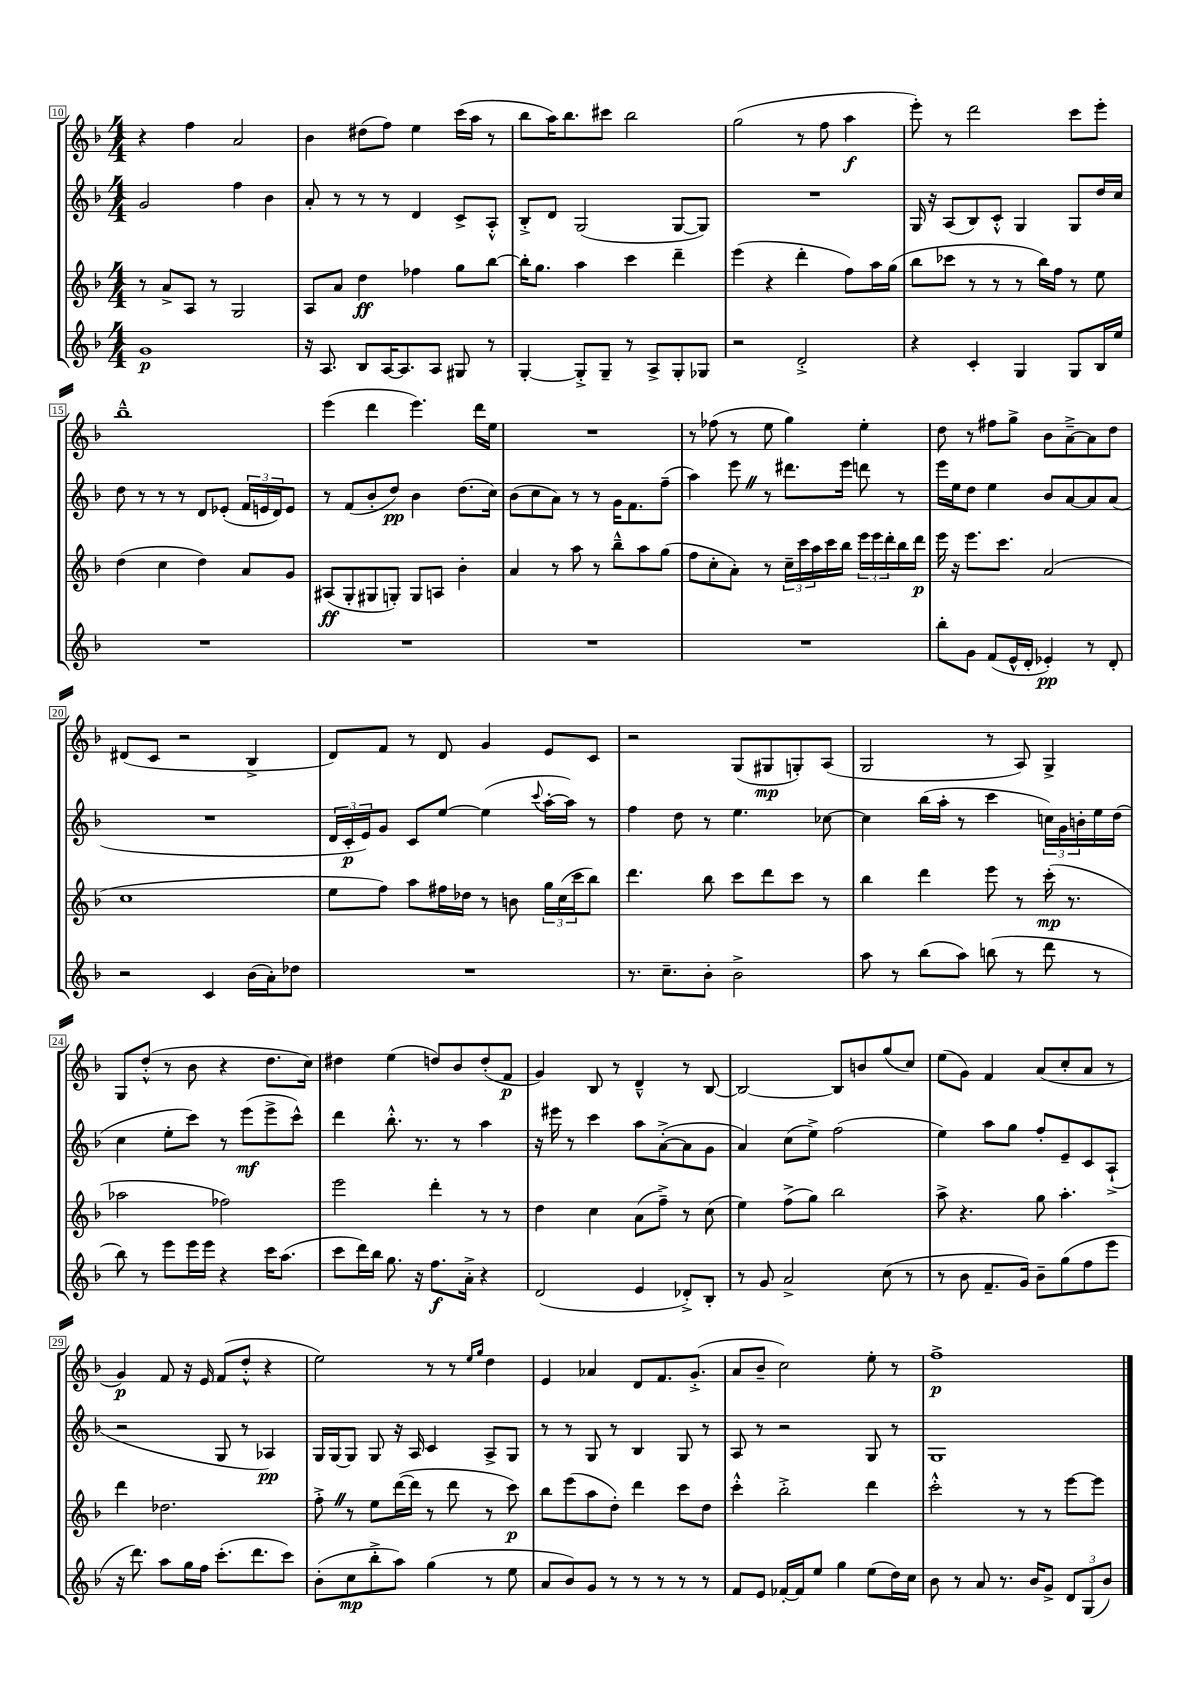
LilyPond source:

<<
\new StaffGroup <<
\new Staff = "s0" {
    \clef treble \key f \major \numericTimeSignature \time 4/4
    r4 f''4 a'2 |
    bes'4 dis''8( f''8) e''4 c'''16( a''16 r8 |
    bes''8 a''16) bes''8. cis'''8 bes''2 |
    g''2( r8 f''8 a''4\f |
    e'''8-.) r8 d'''2 c'''8 e'''8-. |
    bes''1---^ |
    e'''4( d'''4 e'''4.) d'''16 e''16 |
    R1 |
    r8 fes''8( r8 e''8 g''4) e''4-. |
    d''8 r8 fis''8 g''8-> bes'8 a'8~---> a'8 d''8 |
    dis'8( c'8 r2 bes4-> |
    d'8) f'8 r8 d'8 g'4 e'8 c'8 |
    r2 g8( gis8\mp g8-.) a8( |
    g2 r8 a8) g4-> |
    g8 d''8-.-^( r8 bes'8 r4 d''8. c''16) |
    dis''4 e''4( d''8) bes'8 d''8-.( f'8\p |
    g'4) bes8 r8 d'4---^ r8 bes8~ |
    bes2~ bes8 b'8 g''8( c''8) |
    e''8( g'8) f'4 a'8( c''8-. a'8 r8 |
    g'4\p) f'8 r16 e'16 f'8( d''8-.-^ r4 |
    e''2) r8 r8 \grace { e''16 g''16 } d''4 |
    e'4 aes'4 d'8 f'8. g'8.-.->( |
    a'8 bes'8-- c''2) e''8-. r8 |
    f''1->\p \bar "|." |
}
\new Staff = "s1" {
    \clef treble \key f \major \numericTimeSignature \time 4/4
    g'2 f''4 bes'4 |
    a'8-. r8 r8 r8 d'4 c'8-> a8-.-^ |
    bes8-.-> d'8 g2( g8~ g8) |
    R1 |
    g16 r16 a8( bes8) c'8-.-^ g4 g8 d''16 c''16 |
    d''8 r8 r8 r8 d'8 ees'8-.( \tuplet 3/2 { f'16 e'16 d'16) } e'8 |
    r8 f'8( bes'8-. d''8\pp) bes'4 d''8.( c''16) |
    bes'8( c''8 a'8) r8 r8 g'16 f'8. f''8--( |
    a''4) e'''8 \once \override BreathingSign.text = \markup { \musicglyph "scripts.caesura.straight" } \breathe r8 dis'''8. e'''16 d'''8 r8 |
    e'''16 e''16 d''8 e''4 bes'8 a'8~ a'8 a'8( |
    R1 |
    \tuplet 3/2 { d'16 c'16-.\p e'16) } g'8 c'8 e''8~ e''4( \appoggiatura { c'''8 } a''16~-. a''16) r8 |
    f''4 d''8 r8 e''4. ces''8~ |
    ces''4 bes''16( a''16-. r8 c'''4 \tuplet 3/2 { c''16) g'16 b'16-. } e''16 d''16( |
    c''4 e''8-. c'''8) r8 e'''8\mf( e'''8-> c'''8-^) |
    d'''4 bes''8.-.-^ r8. r8 a''4 |
    r16 eis'''16 r8 c'''4 a''8 a'8~-.->( a'8 g'8 |
    a'4) c''8( e''8->) f''2( |
    e''4) a''8 g''8 f''8-. e'8-- c'8 a8-!->( |
    r2 g8 r8 aes4\pp) |
    g16 g16~ g8 g8 r16 a16 c'4 a8-> g8 |
    r8 r8 g8 r8 bes4 g8 r8 |
    a8 r8 r2 g8 r8 |
    g1 \bar "|." |
}
\new Staff = "s2" {
    \clef treble \key f \major \numericTimeSignature \time 4/4
    r8 a'8-> a8 r8 g2 |
    a8 a'8 d''4\ff fes''4 g''8 bes''8~ |
    bes''16-. g''8. a''4 c'''4 d'''4-- |
    e'''4( r4 d'''4-. f''8) a''16 g''16( |
    bes''8 ces'''8 r8 r8 r8 bes''16) f''16 r8 e''8 |
    d''4( c''4 d''4) a'8 g'8 |
    ais8\ff( g8-. gis8 g8-.) g8 a8 bes'4-. |
    a'4 r8 a''8 r8 bes''8---^ a''8 g''8( |
    f''8 c''8-. a'8-.) r8 \tuplet 3/2 { c''16-- c'''16 a''16 } c'''16 bes''16 \tuplet 3/2 { e'''16 e'''16 d'''16-. } bes''16 d'''16\p |
    e'''16 r16 e'''8. c'''8. a'2( |
    c''1 |
    e''8 f''8) a''8 fis''16 des''16 r8 b'8 \tuplet 3/2 { g''16 c''16( c'''16 } bes''8) |
    d'''4. bes''8 c'''8 d'''8 c'''8 r8 |
    bes''4 d'''4 e'''8 r8 c'''16-.\mp( r8. |
    aes''2 fes''2) |
    e'''2 d'''4-. r8 r8 |
    d''4 c''4 a'8( f''8--->) r8 c''8( |
    e''4) f''8->( g''8) bes''2 |
    a''8-> r4. g''8 a''4.-. |
    d'''4 des''2. |
    f''8-.-> \once \override BreathingSign.text = \markup { \musicglyph "scripts.caesura.straight" } \breathe r8 e''8 d'''16~( d'''16 r8 d'''8 r8 c'''8\p) |
    bes''8 e'''8( a''8 d''8-.) d'''4 c'''8 d''8 |
    c'''4-.-^ bes''2-.-> d'''4 |
    c'''2-.-^ r8 r8 e'''8~ e'''8 \bar "|." |
}
\new Staff = "s3" {
    \clef treble \key f \major \numericTimeSignature \time 4/4
    g'1\p |
    r16 a8. bes8 a16~ a8. a8 gis8 r8 |
    g4~-. g8-.-> g8-- r8 a8-> g8-. ges8 |
    r2 d'2-.-> |
    r4 c'4-. g4 g8 bes16 e''16 |
    R1 |
    R1 |
    R1 |
    R1 |
    bes''8-. g'8 f'8( e'16-^ d'16-. ees'4-.\pp) r8 d'8-. |
    r2 c'4 bes'16( a'16-.) des''8 |
    R1 |
    r8. c''8.-- bes'8-. bes'2-> |
    a''8 r8 bes''8( a''8) b''8( r8 d'''8 r8 |
    bes''8) r8 e'''8 e'''16 e'''16 r4 c'''16 a''8.( |
    c'''8 d'''16) bes''16 g''8. r16 f''8.\f a'16-.-> r4 |
    d'2( e'4 des'8-.->) bes8-. |
    r8 g'8 a'2-> c''8( r8 |
    r8 bes'8 f'8.-- g'16) bes'8-- g''8( f''8 e'''8 |
    r16 d'''8.) a''8 g''16 f''16 c'''8.-.( d'''8. c'''8) |
    bes'8-.( c''8\mp bes''8-.-> a''8) g''4( r8 e''8 |
    a'8 bes'8) g'8 r8 r8 r8 r8 r8 |
    f'8 e'8 fes'16~-. fes'16 e''8 g''4 e''8( d''16) c''16 |
    bes'8 r8 a'8 r8. bes'16 g'8-> \tuplet 3/2 { d'8 g8( bes'8) } \bar "|." |
}
>>
>>
\layout { \context { \Score currentBarNumber = #10 \override BarNumber.stencil = #(make-stencil-boxer 0.1 0.3 ly:text-interface::print) } }
